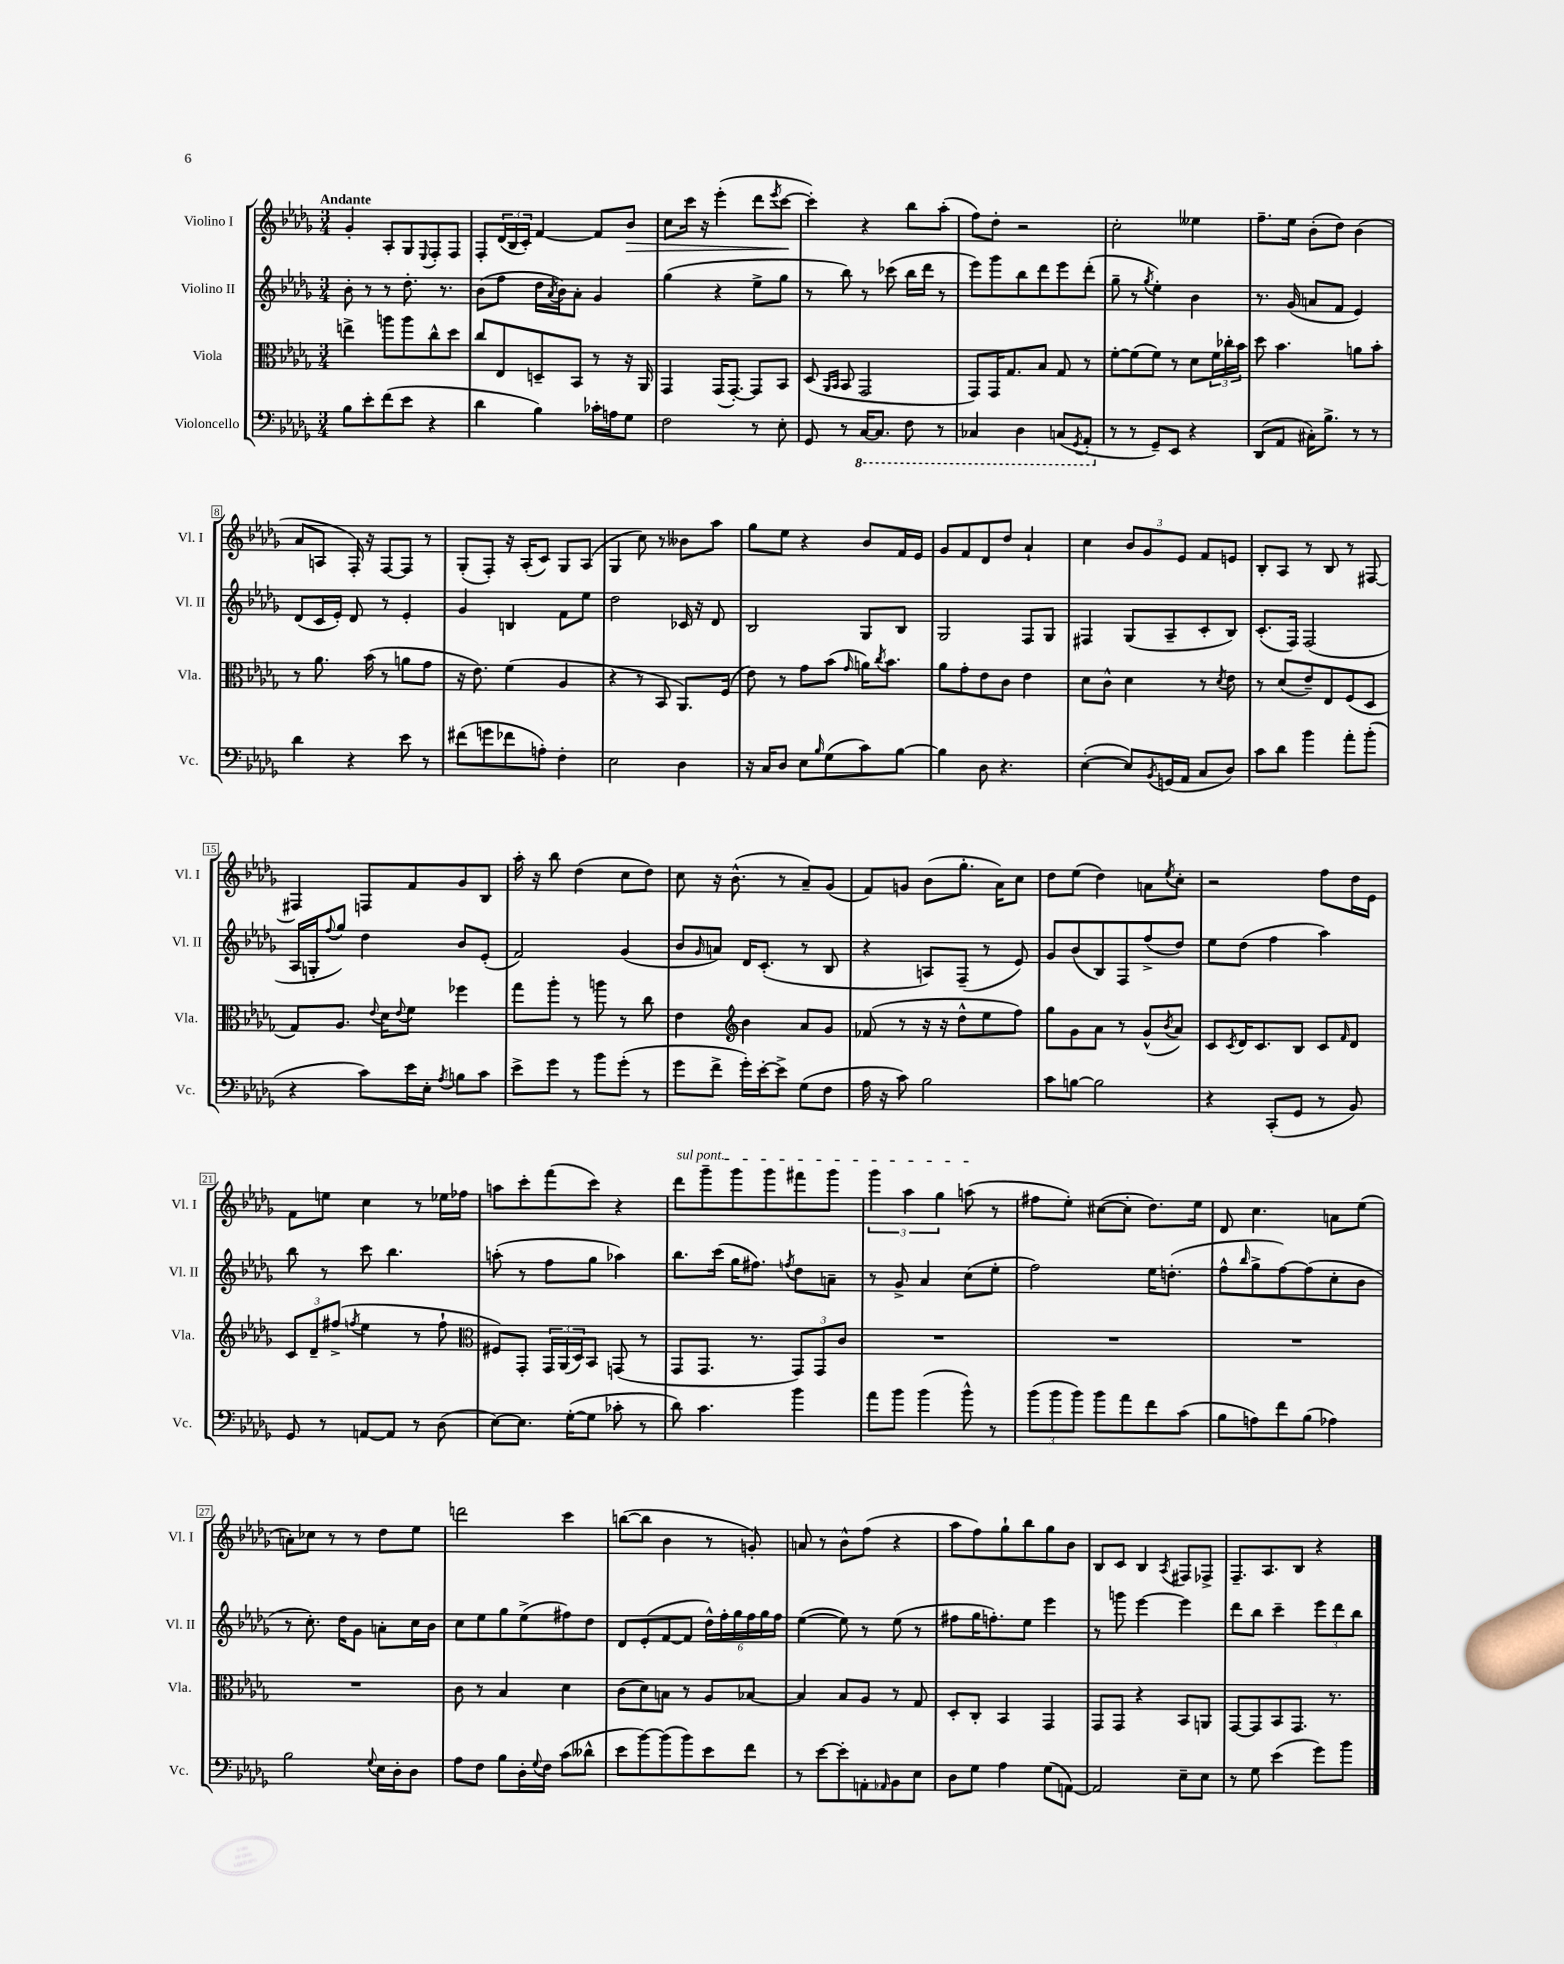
<<
\new StaffGroup <<
\new Staff = "s0" \with { instrumentName = "Violino I" shortInstrumentName = "Vl. I" } {
    \clef treble \key des \major \numericTimeSignature \time 3/4 \tempo "Andante"
    ges'4-. aes8-. ges8 \appoggiatura { ees8 } f8-. f8 |
    f8-. \tuplet 3/2 { des'16( bes16 c'16-.) } f'4~ f'8 bes'8\> |
    c''8 c'''16 r16 ees'''4-.( des'''8 \acciaccatura { ees'''8 } c'''8~\! |
    c'''4-.) r4 bes''8 aes''8-.( |
    f''8) des''8-. r2 |
    c''2-. eeses''4 |
    f''8.-- ees''16 bes'8-.( des''8) bes'4( |
    aes'8 a8 f16-.) r16 f8~ f8 r8 |
    ges8-.( f8-.) r16 aes16-.( c'8) ges8 aes8( |
    ges4 c''8) r8 beses'8 aes''8 |
    ges''8 ees''8 r4 bes'8 f'16 ees'16 |
    ges'8 f'8 des'8 des''8 aes'4-! |
    c''4 \tuplet 3/2 { bes'8 ges'8 ees'8 } f'8 e'8 |
    bes8-. aes8 r8 bes8 r8 fis8~ |
    fis4 f8 f'8 ges'8 bes8 |
    aes''16-. r16 bes''8 des''4( c''8 des''8) |
    c''8 r16 bes'8.-^( r8 aes'8--) ges'8( |
    f'8) g'8 bes'8( ges''8.-. aes'16) c''8 |
    des''8 ees''8( des''4) a'8 \acciaccatura { ees''8 } c''8-. |
    r2 f''8 des''16 ees'16 |
    f'8 e''8 c''4 r8 ees''16 fes''16 |
    a''8 c'''8-. f'''8( c'''8) r4 |
    \once \override TextSpanner.bound-details.left.text = \markup { \italic "sul pont." } des'''8\startTextSpan ges'''8-- ges'''8 ges'''8 fis'''8 ges'''8 |
    \tuplet 3/2 { ges'''4 aes''4 ges''4 } a''8\stopTextSpan( r8 |
    fis''8 ees''8-.) cis''8~( cis''8-. des''8.) ees''16 |
    des'8 c''4. a'8 ees''8( |
    a'8-.) ces''8 r8 r8 des''8 ees''8 |
    d'''2 c'''4 |
    b''8~( b''8 bes'4 r8 g'8-.) |
    a'8 r8 bes'8-^ f''8( r4 |
    aes''8 f''8) ges''8-! bes''8 ges''8 bes'8 |
    bes8 c'8 bes4 \acciaccatura { aes8 } fis8 fes8-> |
    f8.-- aes8. bes8 r4 \bar "|." |
}
\new Staff = "s1" \with { instrumentName = "Violino II" shortInstrumentName = "Vl. II" } {
    \clef treble \key des \major \numericTimeSignature \time 3/4
    bes'8-. r8 r8 des''8.-. r8. |
    bes'8( f''8 des''16 \acciaccatura { aes'8 } bes'16) aes'8-. ges'4 |
    ges''4( r4 ees''8-> ges''8 |
    r8 bes''8) r8 ces'''8( bes''16 des'''16 r8 |
    ees'''8) ges'''8 bes''8 des'''8 ees'''8 des'''8-.( |
    ges''8-- r8 \acciaccatura { ges''8 } ees''4-.) bes'4 |
    r8. ges'16( a'8 f'8 ees'4) |
    des'8( c'16 ees'16-.) des'8 r8 ees'4-. |
    ges'4 b4 f'8 ees''8 |
    des''2 ces'16 r16 des'8 |
    bes2 ges8 bes8 |
    ges2 f8 ges8 |
    fis4 ges8( aes8-- c'8-. bes8) |
    c'8.-.( f16) f2( |
    aes16 g16-. \appoggiatura { f''8 } ges''8) des''4 bes'8 ees'8-.( |
    f'2) ges'4( |
    bes'8 \grace { ges'16 } a'8) des'16 c'8.-.( r8 bes8 |
    r4 a8) f8--( r8 ees'8) |
    ges'8 bes'8( bes8) f8 f''8->( des''8) |
    ees''8 des''8( f''4 aes''4) |
    bes''8 r8 c'''8 bes''4. |
    a''8-.( r8 f''8 ges''8 aes''4) |
    bes''8. c'''16( ges''16 fis''8.) \acciaccatura { f''8 } des''8 a'8-- |
    r8 ges'8-> aes'4 c''8( ees''8-. |
    f''2) ees''16 d''8.-.( |
    f''8-^ \grace { bes''16 } ges''8-> f''8~) f''8( c''8-. bes'8 |
    r8 c''8.-.) des''16 ges'8 a'8-. c''16 bes'16 |
    c''8 ees''8 ges''8 ees''8->( fis''8) des''8 |
    des'8 ees'8-.( f'8~ f'8 \tuplet 6/4 { des''16-^) f''16-. ges''16 f''16 ges''16 f''16 } |
    ees''4~( ees''8) r8 ees''8( r8 |
    fis''8 ges''16 f''8.-.) ees''8 ees'''4 |
    r8 g'''8 ees'''4~ ees'''4 |
    des'''8 bes''8 c'''4-- \tuplet 3/2 { ees'''8 des'''8 bes''8 } \bar "|." |
}
\new Staff = "s2" \with { instrumentName = "Viola" shortInstrumentName = "Vla." } {
    \clef alto \key des \major \numericTimeSignature \time 3/4
    e''4-> a''8 a''8 c''8-^ des''8 |
    c''8 ees8 d8-- bes,8 r8 r16 aes,16 |
    ges,4 ges,16( ges,8.~-.) ges,8 bes,8 |
    des8( \grace { aes,16 bes,16 } bes,8 ges,2 |
    ges,8) ges,16 ges8. bes8 ges8 r8 |
    f'8~-. f'8( f'8) r8 des'8 \tuplet 3/2 { f'16 ces''16-. bes'16 } |
    des''8 bes'4. a'8 bes'8-. |
    r8 aes'8. bes'16( r8 a'8 ges'8 |
    r16 ees'8.) f'4( aes4 |
    r4 r8 bes,8 aes,8.) f16( |
    ees'8) r8 ges'8 bes'8( \grace { ges'16 } a'16) \acciaccatura { c''8 } bes'8. |
    aes'8 ges'8-. ees'8 c'8 ees'4 |
    des'8 c'8-^ des'4 r8 \acciaccatura { des'8 } ees'8 |
    r8 des'8( ees'8--) ees8 f8( des8 |
    ges8) aes8. \appoggiatura { ees'8 } des'16 \appoggiatura { ees'8 } f'8 fes''4 |
    ges''8 aes''8-. r8 a''8 r8 c''8 |
    ees'4 \clef treble bes'4 aes'8 ges'8 |
    fes'8( r8 r16 r16 des''8-^ ees''8 f''8) |
    ges''8 ges'8 aes'8 r8 ges'8-^( \acciaccatura { bes'8 } aes'8) |
    c'8 \acciaccatura { c'8 } des'16 c'8. bes8 c'8 \grace { f'16 } des'8 |
    \tuplet 3/2 { c'8 des'8-- fis''8->( } \acciaccatura { f''8 } ees''4 r8 f''8-! |
    \clef alto fis8) ges,8-. \tuplet 3/2 { ges,16 aes,16( des16) } bes,8 g,8( r8 |
    ges,8 ges,8. r8. \tuplet 3/2 { ges,8) ges,8 c'8 } |
    R2. |
    R2. |
    R2. |
    R2. |
    c'8 r8 bes4 des'4 |
    c'8( des'8) b8 r8 aes8 bes8~ |
    bes4 bes8 aes8 r8 ges8 |
    des8-. c8-. bes,4 ges,4 |
    ges,8 ges,8 r4 bes,8 a,8 |
    ges,8~ ges,8 bes,8 ges,8. r8. \bar "|." |
}
\new Staff = "s3" \with { instrumentName = "Violoncello" shortInstrumentName = "Vc." } {
    \clef bass \key des \major \numericTimeSignature \time 3/4
    bes8 ees'8-. f'8( ees'8 r4 |
    des'4 bes4) ces'16-. a16 ges8 |
    f2 r8 ees8-. |
    ges,8 r8 \ottava #-1 c,16~ c,8. f,8 r8 |
    ces,4 des,4 c,8( \acciaccatura { ges,,8 } aes,,8-. \ottava #0 |
    r8 r8 ges,8--) ees,8 r4 |
    des,8( aes,8 cis16-.) bes8.-> r8 r8 |
    des'4 r4 ees'8 r8 |
    fis'8( g'8 fes'8 a8-.) f4-. |
    ees2 des4 |
    r16 c16 des8 ees8 \grace { bes16 } ges8( c'8) bes8~ |
    bes4 des8 r4. |
    ees4~-.( ees8) \acciaccatura { bes,8 } g,16( aes,16 c8 des8) |
    c'8 des'8 bes'4 aes'8-. bes'8-.( |
    r4 c'8) ees'16 ees16-. \acciaccatura { aes8 } b8 c'8 |
    ees'8-> ges'8 r8 bes'8 ges'8-.( r8 |
    ges'8 f'8-> ges'16-.) ees'16~-. ees'8-> ges8( f8 |
    aes16 r16 c'8) bes2 |
    c'8 b8~ b2 |
    r4 c,8-.( ges,8 r8 bes,8) |
    ges,8 r8 a,8~ a,8 r8 des8( |
    ees8~) ees8. ges16~-.( ges8 ces'8-. r8 |
    des'8) c'4. bes'4 |
    aes'8 bes'8 bes'4( bes'8-^) r8 |
    \tuplet 3/2 { bes'8( bes'8 bes'8) } bes'8 aes'8 f'8 c'8( |
    bes8 a8) f'8 bes8( aes4) |
    bes2 \appoggiatura { ges8 } ees16 des16-. des8 |
    aes8 f8 bes8 des16-. \appoggiatura { ges8 } f16 c'8( deses'8-^ |
    ees'8 bes'8~) bes'8( bes'8) ees'8 f'8 |
    r8 ees'8~ ees'8-. a,8-. \grace { aes,16 } bes,8 ees8 |
    des8 ges8 aes4 ges8( a,8~) |
    a,2 ees8-- ees8 |
    r8 ges8 ees'4( ges'8) bes'8 \bar "|." |
}
>>
>>
\layout { \context { \Score \override BarNumber.stencil = #(make-stencil-boxer 0.1 0.3 ly:text-interface::print) } }
